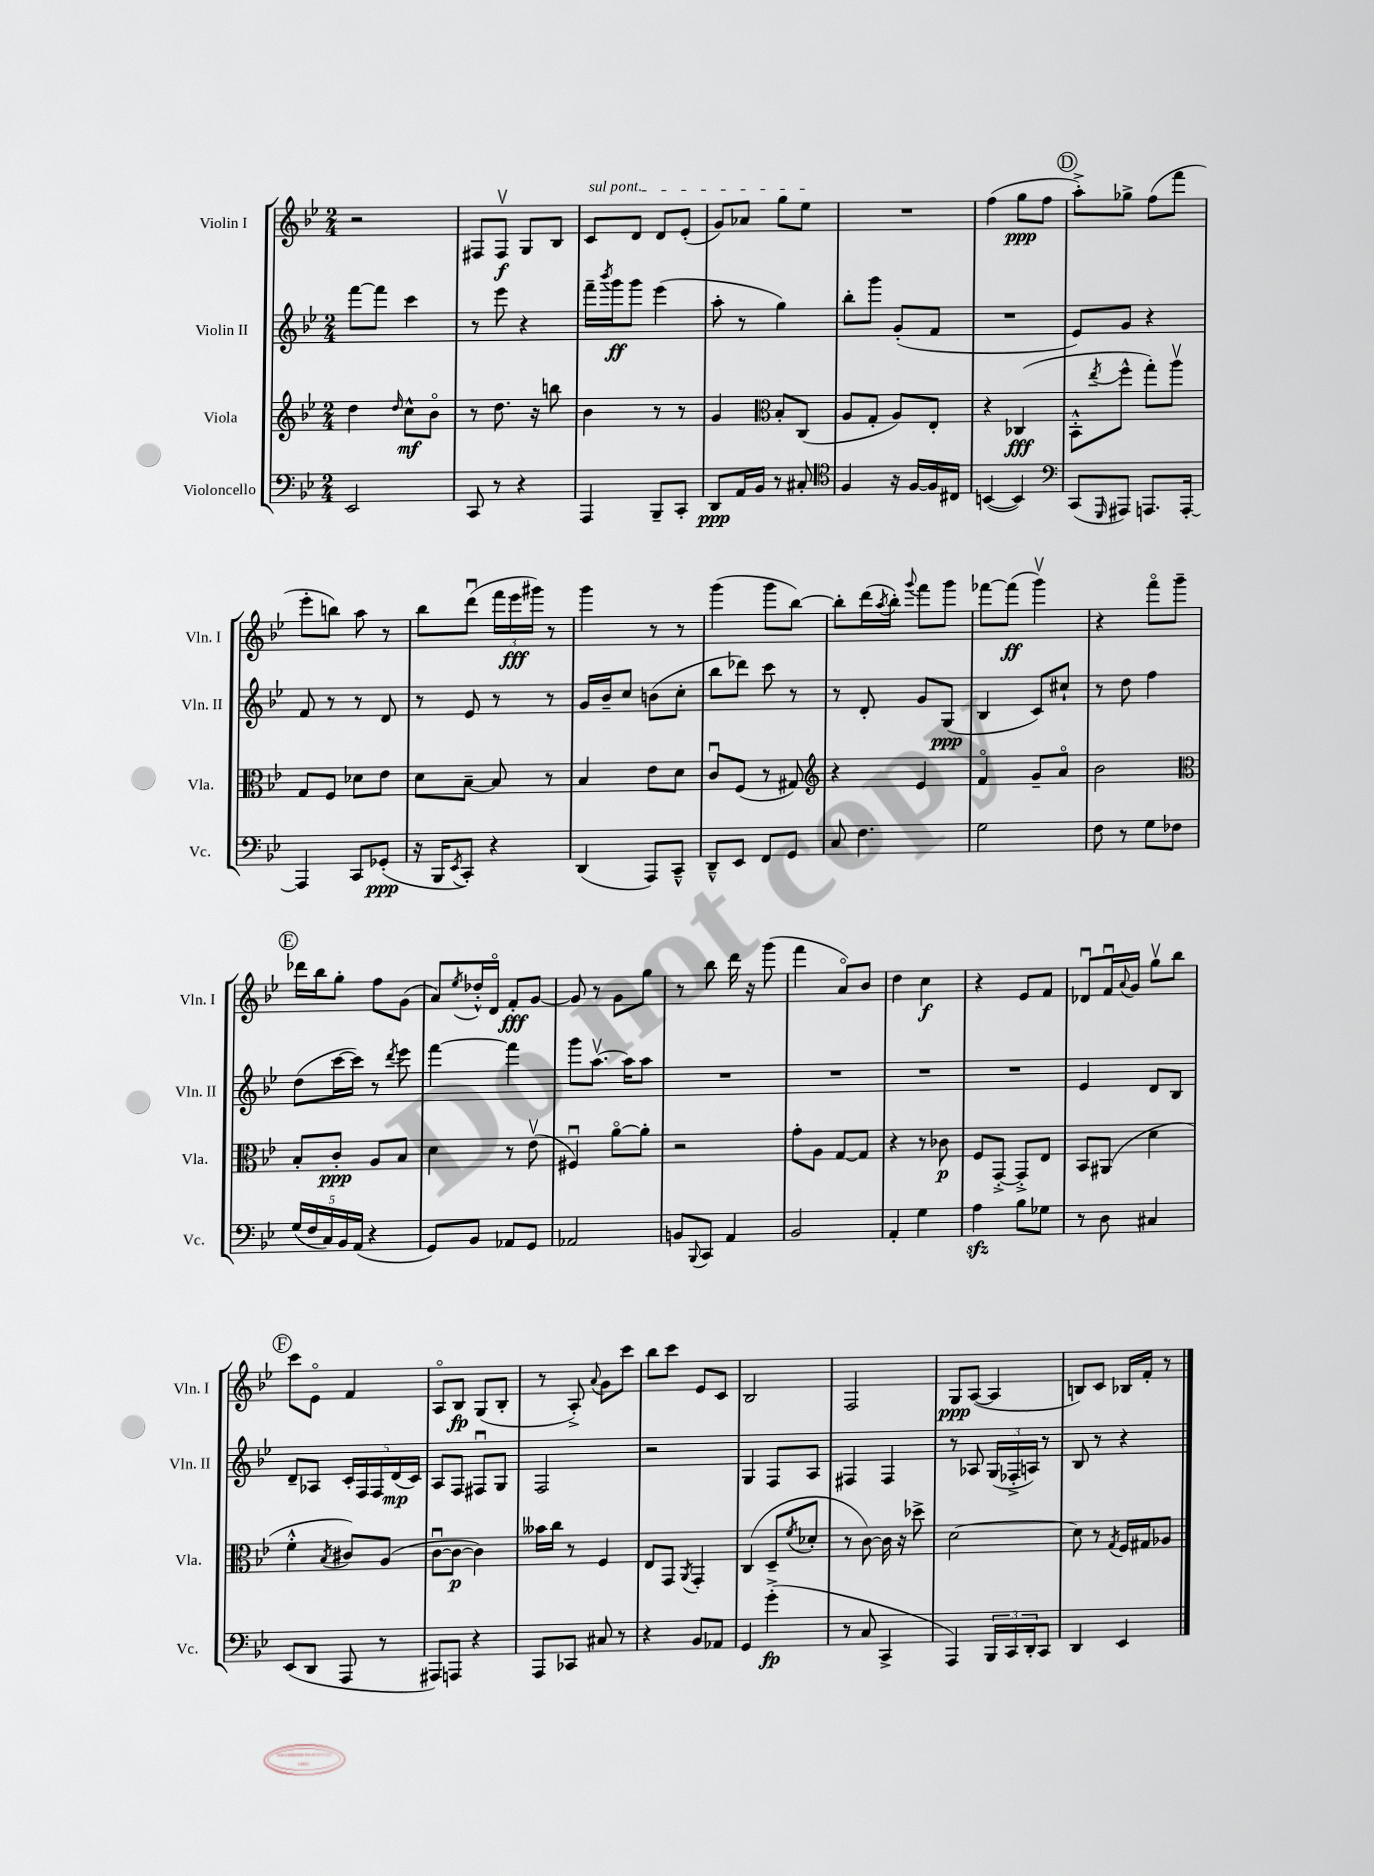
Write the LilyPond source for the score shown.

<<
\new StaffGroup <<
\new Staff = "s0" \with { instrumentName = "Violin I" shortInstrumentName = "Vln. I" } {
    \clef treble \key bes \major \numericTimeSignature \time 2/4
    r2 |
    fis8 fis8\upbow\f g8 bes8 |
    \once \override TextSpanner.bound-details.left.text = \markup { \italic "sul pont." } c'8\startTextSpan d'8 d'8 ees'8-.( |
    g'8) aes'8 g''8 ees''8\stopTextSpan |
    R2 |
    f''4( g''8\ppp f''8 |
    \mark \markup { \circle "D" } a''8-.->) ges''8-> f''8( f'''8 |
    ees'''8-. b''8) a''8 r8 |
    bes''8 d'''8\downbow( \tuplet 3/2 { f'''16 ees'''16\fff gis'''16) } r8 |
    g'''4 r8 r8 |
    g'''4( g'''8 bes''8~) |
    bes''8-. d'''16( \acciaccatura { a''8 } bes''16-.) \appoggiatura { g'''8 } f'''8 g'''8 |
    fes'''8~ fes'''8\ff( g'''4\upbow) |
    r4 f'''8\flageolet g'''8-- |
    \mark \markup { \circle "E" } des'''16 bes''16 g''8-. f''8 g'8( |
    a'8) \acciaccatura { ees''8 } des''16-.-^ d'16\flageolet f'8-.\fff g'8~ |
    g'8 r8 g'8 g''8 |
    r8 bes''8 d'''16 r16 g'''8( |
    f'''4 a'8\flageolet) bes'8 |
    d''4 c''4\f |
    r4 ees'8 f'8 |
    des'8\downbow f'16\downbow \appoggiatura { a'8 } g'16 g''8\upbow bes''8 |
    \mark \markup { \circle "F" } c'''8 ees'8\flageolet f'4 |
    a8\flageolet bes8\fp g8( bes8-. |
    r8 a8-.->) \appoggiatura { a'8 } g'8 c'''8 |
    bes''8 c'''8 ees'8 c'8 |
    bes2 |
    f2 |
    g8\ppp a8~( a4 |
    b8) c'8 bes16 f'16-. r8 \bar "|." |
}
\new Staff = "s1" \with { instrumentName = "Violin II" shortInstrumentName = "Vln. II" } {
    \clef treble \key bes \major \numericTimeSignature \time 2/4
    f'''8~ f'''8 c'''4 |
    r8 ees'''8 r4 |
    f'''16-- \acciaccatura { bes'''8 } g'''16\ff g'''8 ees'''4( |
    a''8-. r8 g''4) |
    bes''8-. g'''8 g'8-.( f'8 |
    R2 |
    \mark \markup { \circle "D" } ees'8) g'8 r4 |
    f'8 r8 r8 d'8 |
    r8 ees'8 r8 r8 |
    g'16 bes'16-- c''8 b'8( c''8-. |
    bes''8 des'''8) c'''8 r8 |
    r8 d'8-. g'8 g8\ppp( |
    bes4 c'8) cis''8-! |
    r8 d''8 f''4 |
    \mark \markup { \circle "E" } d''8( c'''16~ c'''16) r8 \acciaccatura { d'''8 } ees'''8 |
    f'''4~ f'''4 |
    g'''8 a''8.~\upbow a''16 a''8 |
    R2 |
    R2 |
    R2 |
    R2 |
    ees'4 d'8 bes8 |
    \mark \markup { \circle "F" } d'8-- aes8 \tuplet 5/4 { c'16-. f16 f16 d'16\mp( c'16) } |
    a8 f8 fis8\downbow g8 |
    f2 |
    r2 |
    g4 f8 a8 |
    fis4 fis4 |
    r8 aes8 \tuplet 3/2 { g16( fes16-.-> a16) } r8 |
    bes8 r8 r4 \bar "|." |
}
\new Staff = "s2" \with { instrumentName = "Viola" shortInstrumentName = "Vla." } {
    \clef treble \key bes \major \numericTimeSignature \time 2/4
    d''4 \grace { d''16 } c''8-^\mf bes'8\flageolet |
    r8 d''8. r16 b''8 |
    bes'4 r8 r8 |
    g'4 \clef alto bes8-. c8( |
    a8 g8-. a8) ees8-. |
    r4 ces4\fff( |
    \mark \markup { \circle "D" } bes,8-.-^ \acciaccatura { ees''8 } f''8-^ g''8-.) a''8\upbow |
    g8 f8 des'8 ees'8 |
    d'8 bes8~-- bes8 r8 |
    bes4 ees'8 d'8 |
    c'8\downbow f8( r8 gis8) |
    \clef treble r4 ees'4 |
    f'4\flageolet g'8-- a'8\flageolet |
    bes'2 |
    \mark \markup { \circle "E" } \clef alto bes8-. c'8-.\ppp a8 bes8 |
    d'4 r8 ees'8\upbow( |
    fis4\downbow) a'8~\flageolet a'8-. |
    r2 |
    g'8-. a8 g8~ g8 |
    r4 r8 ces'8\p |
    f8 g,8~-.-> g,8-.-> ees8 |
    bes,8 ais,8( d'4 |
    \mark \markup { \circle "F" } f'4-.-^ \acciaccatura { bes8 } cis'8) a8( |
    c'8~\downbow c'8~\p c'4) |
    beses'16 c''16 r8 f4 |
    ees8 g,8 \acciaccatura { a,8 } g,4-. |
    c4( d8-- \acciaccatura { f'8 } des'8-. |
    r8 c'8~) c'16 r16 des''8-> |
    d'2~ |
    d'8 r8 \acciaccatura { g8 } f16 gis16 aes8 \bar "|." |
}
\new Staff = "s3" \with { instrumentName = "Violoncello" shortInstrumentName = "Vc." } {
    \clef bass \key bes \major \numericTimeSignature \time 2/4
    ees,2 |
    c,8 r8 r4 |
    a,,4 bes,,8-- c,8-. |
    d,8\ppp a,16 bes,16 r8 cis8-. |
    \clef tenor f4 r16 f16~ f16 cis16 |
    b,4~( b,4) |
    \mark \markup { \circle "D" } \clef bass c,8( \grace { g,,16 } ais,,8) a,,8. a,,16~-. |
    a,,4 c,8 ges,8-.\ppp( |
    r16 bes,,16 \acciaccatura { ees,8 } c,8-.) r4 |
    d,4( a,,8) c,8---^ |
    d,8---^ ees,8 f,8 g,8 |
    c8 f4. |
    g2 |
    f8 r8 g8 fes8 |
    \mark \markup { \circle "E" } \tuplet 5/4 { g16( f16 c16) bes,16 a,16( } r4 |
    g,8) bes,8 aes,8 g,8 |
    aes,2 |
    b,8 \appoggiatura { bes,,8 } c,8 a,4 |
    bes,2 |
    a,4-. g4 |
    a4\sfz bes8 ges8 |
    r8 d8 cis4 |
    \mark \markup { \circle "F" } ees,8( d,8 a,,8 r8 |
    ais,,8) a,,8 r4 |
    a,,8 ces,8 cis8 r8 |
    r4 bes,8 aes,8 |
    g,4 g'4-.->\fp( |
    r8 c8 c,4-> |
    a,,4) \tuplet 3/2 { bes,,16 c,16 d,16-. } c,8 |
    d,4 ees,4 \bar "|." |
}
>>
>>
\layout { \context { \Score \remove "Bar_number_engraver" } }
